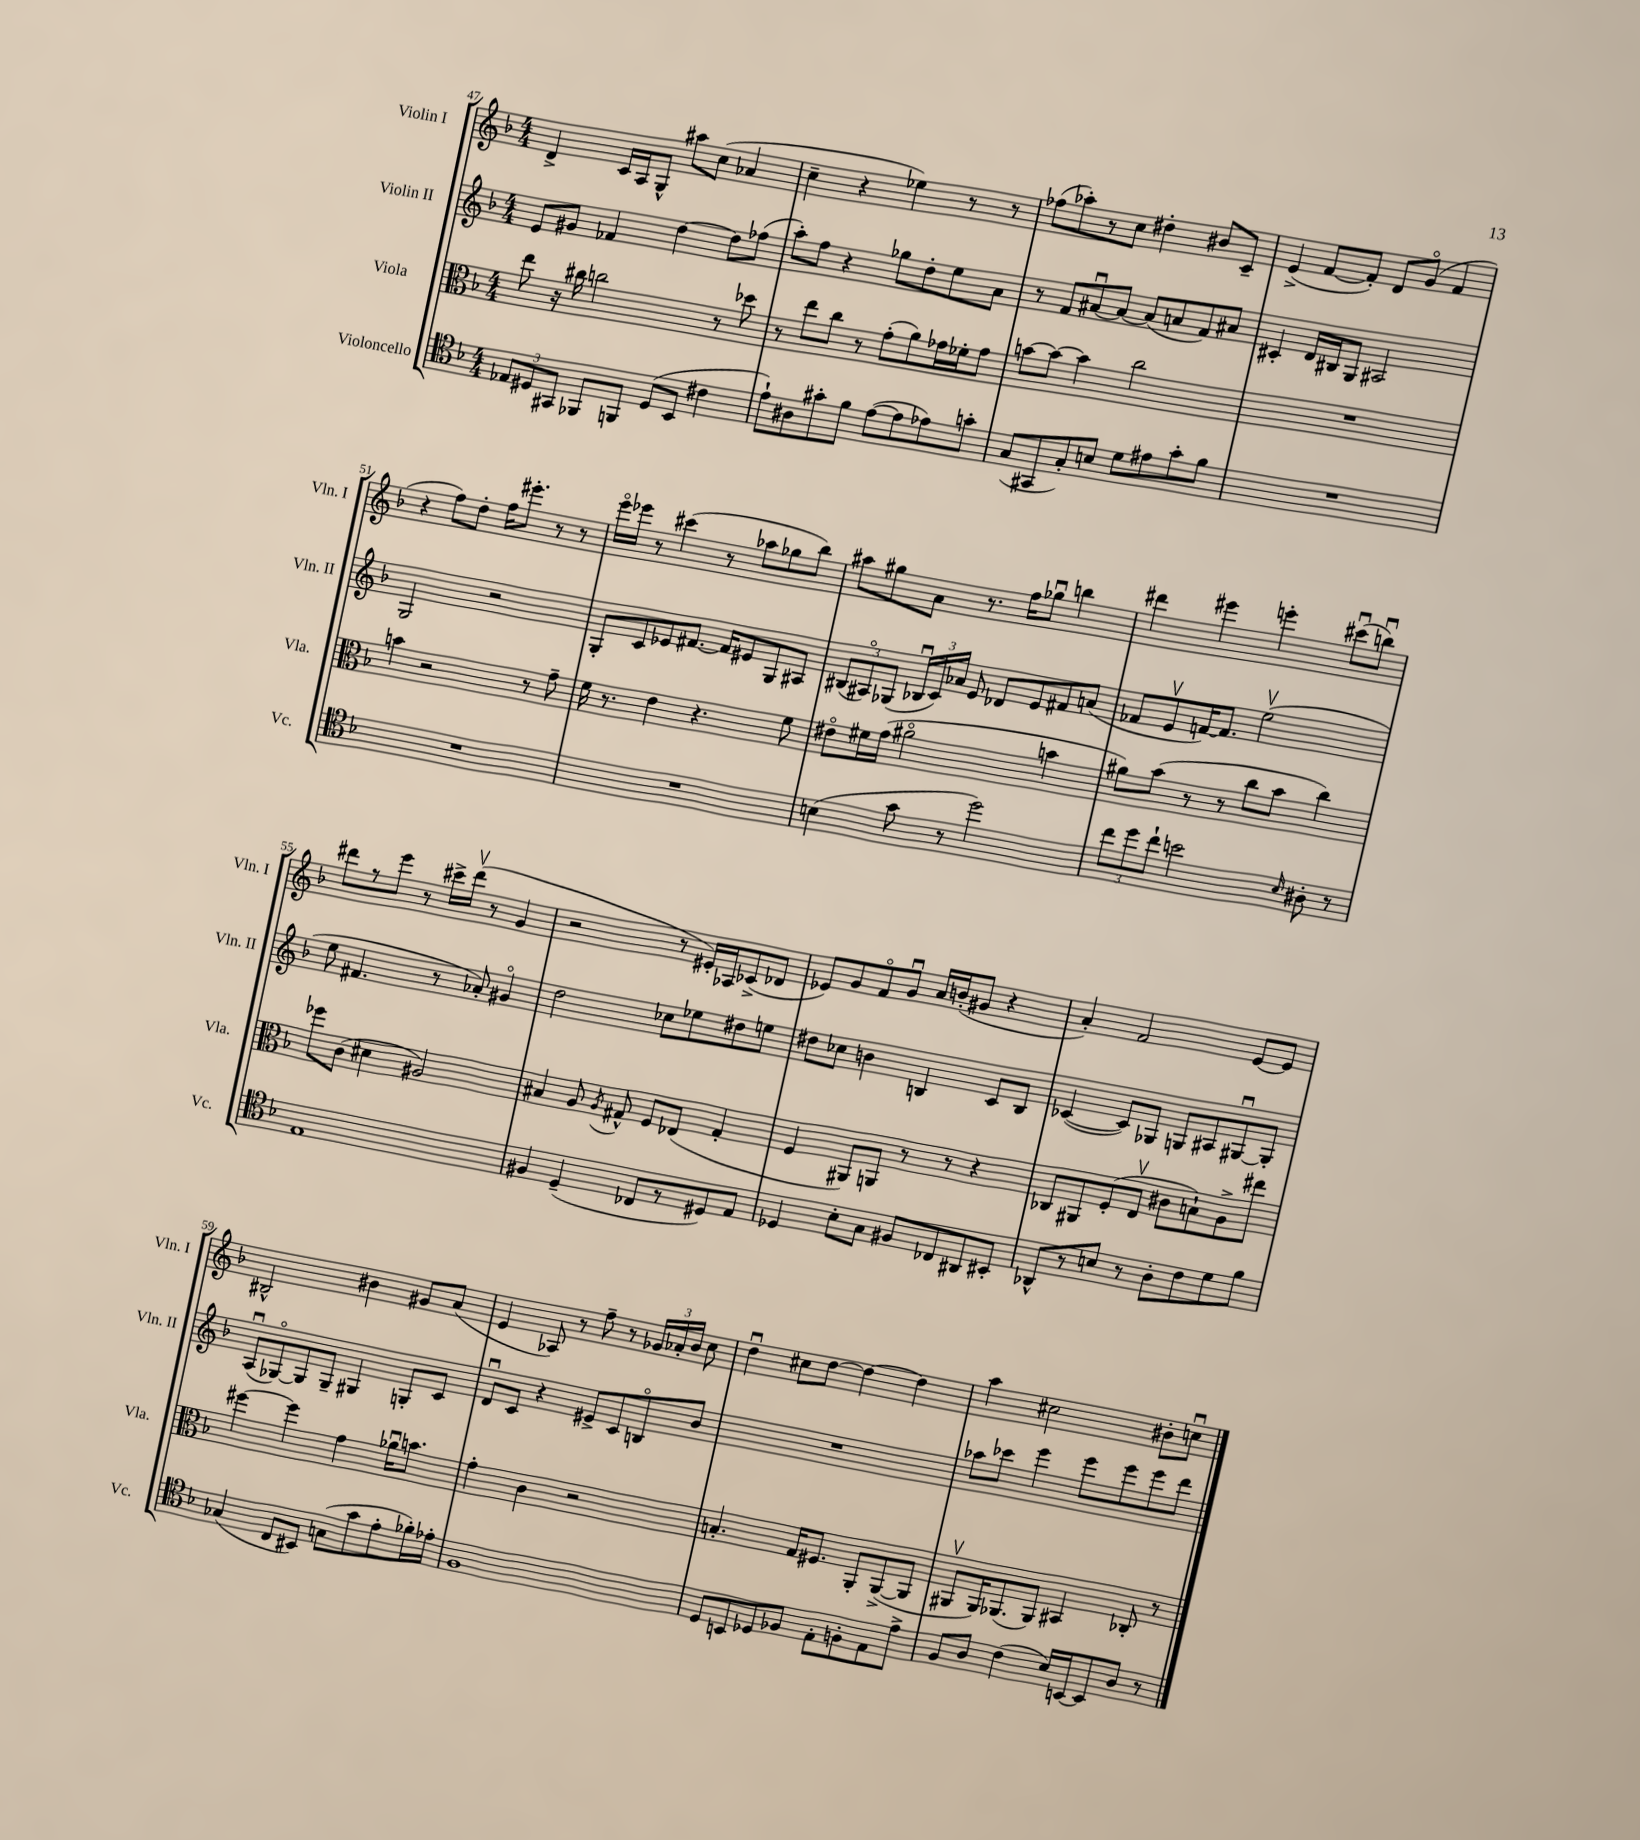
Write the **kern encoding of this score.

**kern	**kern	**kern	**kern
*part4	*part3	*part2	*part1
*staff4	*staff3	*staff2	*staff1
*I"Violoncello	*I"Viola	*I"Violin II	*I"Violin I
*I'Vc.	*I'Vla.	*I'Vln. II	*I'Vln. I
*clefC4	*clefC3	*clefG2	*clefG2
*k[b-]	*k[b-]	*k[b-]	*k[b-]
*M4/4	*M4/4	*M4/4	*M4/4
=47	=47	=47	=47
12E-X/L	8ee\	8e/L	4d^/
12D#X/	.	.	.
.	16r	8g#X/J	.
12GG#X/J	.	.	.
.	16cc#X\	.	.
8FF-X/L	2ccn\	4f-X/	16c/LL
.	.	.	16A/J
8FFn/J	.	.	8G^^/J
(8D#/L	.	[4dd\	8aa#X\L
8BB-/J	.	.	(8cc\J
4c#X\	8r	8dd\L]	4a-X/
.	8dd-X\	(8ff-X\J	.
=48	=48	=48	=48
8e`\L)	8r	8aa'\L)	4cc~\
8A#X\	8ee\L	8ff\J	.
8g#X'\	8cc\J	4r	4r
8f\J	8r	.	.
([8e\L	(8g'\L	8gg-X\L	4ee-X\)
8e\]	8a\)	8dd'\	.
8e-X\)	16g-X\L	8ee\	8r
.	16f-X'\J	.	.
8gn'\J	8g-\J	8a\J	8r
=49	=49	=49	=49
(8G/L	[8bn\L	8r	(8ff-X\L
8GG#X/	8b\J_	8f/L	8aa-X'\)
8G'/)	4b\]	[8a#Xu/	8r
8Bn/J	.	8a#/J_	8cc\J
8d\L	2cc\	(8a#/L]	4dd#X'\
8e#X\	.	8an/	.
8g'\	.	8f/)	8b#X/L
8f\J	.	8a#X/J	8c~/J
=50	=50	=50	=50
1r	1r	4c#X'/	(4e^/
.	.	16d/LL	[8f/L
.	.	16B#X/J	.
.	.	8G/J	8f'/J])
.	.	2A#X/	8d/L
.	.	.	(8g/J
.	.	.	4f/
!!LO:LB:g=z
=51	=51	=51	=51
1r	4bn\	2G/	4r
.	2r	.	8ff\L)
.	.	.	8dd'\J
.	.	2r	16ff\KL
.	.	.	8.eee#X'\J
.	8r	.	8r
.	8g~\	.	8r
=52	=52	=52	=52
1r	16f\	8G'/L	16eee\LL
.	8.r	.	16eee-X\JJ
.	.	8c/	8r
.	4e\	8e-X/	(4ccc#X\
.	.	[8.f#X/J	.
.	4.r	.	8r
.	.	16f#/KL]	.
.	.	8e#X/	8aa-X\L
.	.	8G/	8gg-X\
.	8f\	8A#X/J	8bb-\J)
=53	=53	=53	=53
(4Bn\	8e#X\L	(12B#X/L	8aa#X\L
.	.	12A#X/)	.
.	16f#X\L	.	8gg#X\
.	.	(12G-X/J	.
.	(16g\JJ	.	.
8g\	2a#X\	24B-Xu/LL	8a\J
.	.	24c/)	.
.	.	24a-X/JJ	.
8r	.	8e/	8.r
2dd\)	.	8d-X/L	.
.	.	.	16ff\KL
.	.	8e/	8gg-Xu\J
.	4bn\	8f#X/	4bbn\
.	.	(8an/J	.
=54	=54	=54	=54
12cc\L	8a#X\L)	8f-X/L	4ddd#X\
12dd\	.	.	.
.	(8b-\J	8ev/	.
12cc`\J	.	.	.
2bn\	8r	[16fn/K)	4eee#X\
.	.	8.f/J]	.
.	8r	.	.
.	8cc\L	(2eev\	4eeen'\
.	8b-\J	.	.
16qqB-/	.	.	.
8A#X'\	4cc\)	.	(8ccc#Xu\L
8r	.	.	8bbnu\J)
!!LO:LB:g=z
=55	=55	=55	=55
1E	8ff-X\L	8ee\	8ddd#X\L
.	(8c\J	4.f#X/	8r
.	4d#X\	.	8eee\J
.	.	.	8r
.	2A#X/)	8r	16ccc#X^\LL
.	.	.	(16ddd#v\JJ
.	.	8a-X'/)	8r
.	.	4g#X/	4g/
=56	=56	=56	=56
4F#X/	4B#X/	2dd\	2r
(4D~/	8A/	.	.
.	8qA/	.	.
.	8G#X^^/	.	.
8C-X/L	8F/L	8cc-X\L	8r
8r	(8E-X/J	8ee-X\	16e#X'/LL)
.	.	.	16A-X/J
8D#X/)	4G#'/	8dd#X\	(8c-X^/
8E/J	.	8een\J	8d-X/J
=57	=57	=57	=57
4D-X/	4F/	8dd#X\L	8e-X/L)
.	.	8cc-X\J	8g/
8B-'\L	8AA#X/L)	4bn\	8f/
8G\J	8AAn/J	.	8gu/J
8F#X/L	8r	4Bn/	16a/LL
.	.	.	(16bn'/J
8C-X/	8r	.	8g#X/J
8AA#X/	4r	8c/L	4r
8BB#X'/J	.	8B/J	.
=58	=58	=58	=58
8AA-X^^/L	8C-X/L	([4c-X/	4a'/)
8r	8AA#X/	.	.
8Bn/J	(8F'/	8c-/L])	2f/
8r	8Ev/J	8G-X/J	.
8A'\L	8c#X\L	8Gn/L	.
8c\	8Bn`\)	8A#X/	.
8d\	8A^\	[8G#Xu/	[8e/L
8f\J	8ee#X\J	8G#'/J]	8e/J]
!!LO:LB:g=z
=59	=59	=59	=59
(4G-X/	[4ff#X\	(8Au/L	2B#X^^/
.	.	[8G-X/)	.
8C/L	4ff#\]	8G-/]	.
8BB#X/J)	.	8G-~/J	.
(8Gn\L	4g\	4G#X/	4b#X\
8g\	.	.	.
8e'\	16a-Xu\KL	8Gn'/L	8g#X/L
.	8.bn\J	.	.
16f-X'\L)	.	8c/J	(8a/J
16e-X'\JJ	.	.	.
=60	=60	=60	=60
1F	4g'\	8du/L	4e/
.	.	8c/J	.
.	4c\	4r	8A-X/)
.	.	.	8r
.	2r	8e#X^/L	8ff~\
.	.	8c/	8r
.	.	8Bn/	24g-X/LL
.	.	.	24a-X'/
.	.	.	24b-/JJ
.	.	8b-/J	8cc\
=61	=61	=61	=61
8D/L	4.Bn'/	1r	4ddu\
8BBn/	.	.	.
8D-X/	.	.	8cc#X\L
8F-X/J	16G/KL	.	[8dd\J
.	8.F#X/J	.	.
8E'\L	.	.	4dd\_
8Fn'\	8AA'/L	.	.
8E\	([8AA^/	.	4dd\]
8e^\J	8AA/J]	.	.
=62	=62	=62	=62
8F/L	8AA#Xv/L	8aa-X\L	4aa\
8A/J	16AA#/K)	8ccc-X\J	.
.	(8.AA-X/	.	.
(4c\	.	4eee\	2cc#X\
.	8AA-/J)	.	.
16B-/LL)	4BB#X/	8eee\L	.
[16BBn/J	.	.	.
8BB/]	.	8eee\	.
8A/J	8C-X'/	8eee\	8b#X'\L
8r	8r	8ddd\J	8ccnu\J
==	==	==	==
*-	*-	*-	*-
